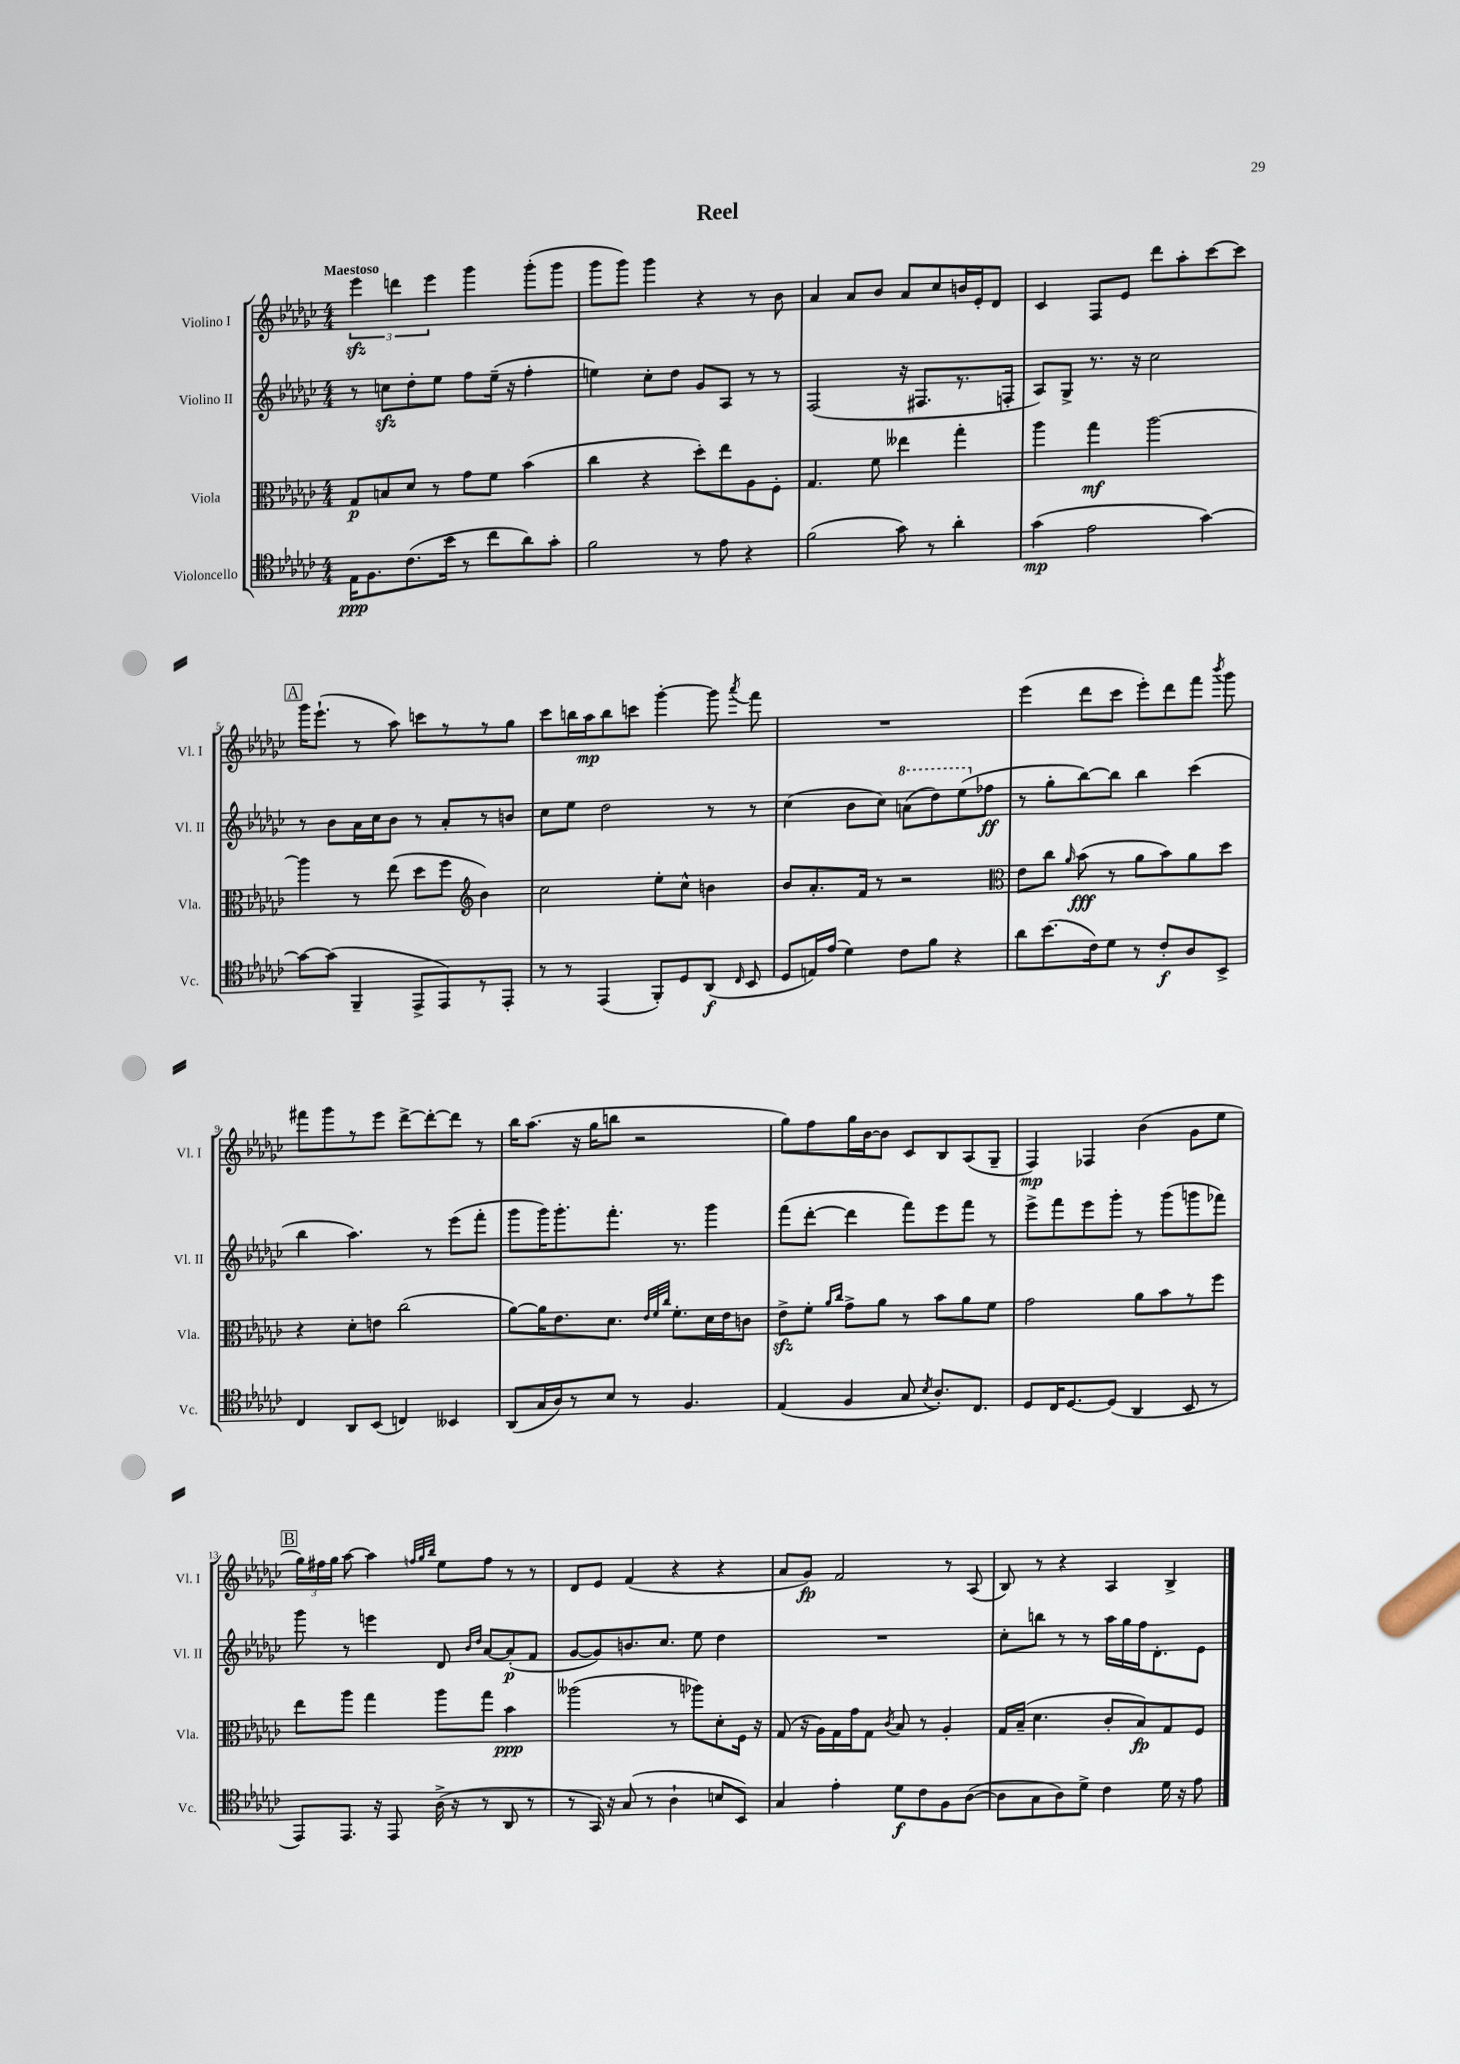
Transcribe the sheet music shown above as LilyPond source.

\header { title = "Reel" }
<<
\new StaffGroup <<
\new Staff = "s0" \with { instrumentName = "Violino I" shortInstrumentName = "Vl. I" } {
    \clef treble \key ges \major \numericTimeSignature \time 4/4 \tempo "Maestoso"
    \autoBeamOff \tuplet 3/2 { ees'''4\sfz d'''4 ees'''4 } ges'''4 ges'''8[-.( ges'''8] |
    ges'''8[ ges'''8]) ges'''4 r4 r8 bes'8 |
    aes'4 aes'8[ bes'8] aes'8[ ces''8 b'16 ees'16-. des'8] |
    ces'4 f8[ ees'8] des'''8[ aes''8-. ces'''8~ ces'''8] |
    \mark \markup { \box "A" } ges'''16[ ees'''8.]-!( r8 aes''8) c'''8[ r8 r8 ges''8] |
    ces'''8[ b''16 aes''16\mp b''8 c'''8] ges'''4~-. ges'''8 \acciaccatura { aes'''8 } f'''8 |
    R1 |
    ees'''4( des'''8[ ces'''8] ees'''8[-.) des'''8 f'''8] \acciaccatura { bes'''8 } ges'''8 |
    fis'''8[ ges'''8 r8 ees'''8] des'''8[~-> des'''8~-. des'''8] r8 |
    bes''16[ aes''8.]( r16 ges''16[ b''8] r2 |
    ges''8[) f''8 ges''16 bes'16~ bes'8] ces'8[ bes8 aes8( ges8]-- |
    f4\mp) fes4 bes'4( ges'8[ ees''8] |
    \mark \markup { \box "B" } \tuplet 3/2 { ges''16[) fis''16 ges''16] } aes''8~ aes''4 \grace { f''32[ ges''32 bes''32] } ees''8[ f''8] r8 r8 |
    des'8[ ees'8] f'4( r4 r4 |
    aes'8[ ges'8]\fp) f'2 r8 aes8( |
    bes8) r8 r4 aes4 bes4-> \bar "|." |
}
\new Staff = "s1" \with { instrumentName = "Violino II" shortInstrumentName = "Vl. II" } {
    \clef treble \key ges \major \numericTimeSignature \time 4/4
    \autoBeamOff r8 c''8[\sfz des''8-. ees''8] f''8[ ees''16]--( r16 f''4-. |
    e''4) ces''8[-. des''8] ges'8[ aes8] r8 r8 |
    f2( r16 fis8.[ r8. f16]-. |
    aes8[) ges8]-> r8. r16 ces''2 |
    \mark \markup { \box "A" } r8 bes'8[ aes'16 ces''16 bes'8] r8 aes'8[-. r8 b'8] |
    ces''8[ ees''8] des''2 r8 r8 |
    ces''4( bes'8[ ces''8]) \ottava #1 a''8[( des'''8) ees'''8( \ottava #0 fes''8]\ff |
    r8 ges''8[-. bes''8~) bes''8] bes''4 ces'''4( |
    bes''4 aes''4.) r8 ees'''8[( f'''8]-. |
    ges'''8[ ges'''16) ges'''8.-. f'''8.]-. r8. ges'''4 |
    f'''8[( des'''8]~-. des'''4 f'''8[) ees'''8 f'''8] r8 |
    ees'''8[-> f'''8 ees'''8 ges'''8]-. r8 ges'''8[( g'''8 fes'''8]) |
    \mark \markup { \box "B" } ges'''8 r8 e'''4 des'8 \grace { bes'16[ des''16] } aes'8[~ aes'8-.\p( f'8] |
    ges'8[~ ges'8) b'8. ces''8.] ees''8 des''4 |
    R1 |
    ces''8[-. b''8] r8 r8 aes''16[ ges''16 f''16 des'8.-. ees'8] \bar "|." |
}
\new Staff = "s2" \with { instrumentName = "Viola" shortInstrumentName = "Vla." } {
    \clef alto \key ges \major \numericTimeSignature \time 4/4
    \autoBeamOff ges8[\p b8 des'8] r8 ges'8[ f'8] bes'4( |
    ces''4 r4 des''8[-.) ees''8 aes8 f8]-. |
    ges4. f'8 eeses''4 ges''4-. |
    aes''4 ges''4\mf aes''2~ |
    \mark \markup { \box "A" } aes''4 r8 ees''8( des''8[ f''8] \clef treble bes'4) |
    ces''2 ees''8[-. ces''8]-^ b'4 |
    bes'8[ aes'8.-. f'16] r8 r2 |
    \clef alto ees'8[ ces''8] \grace { aes'16 } bes'8\fff( r8 aes'8[ bes'8) aes'8 des''8] |
    r4 des'8[-. e'8] ces''2( |
    aes'8[~) aes'16 ees'8. des'8.] \grace { ees'32[ f'32 ces''32] } f'8.[-. des'16 ees'16 c'8] |
    ees'8[->\sfz f'8]-. \grace { aes'16[ ces''16] } ges'8[-> aes'8] r8 bes'8[ aes'8 f'8] |
    ges'2 aes'8[ bes'8 r8 f''8] |
    \mark \markup { \box "B" } ees''8[ aes''8] ges''4 aes''8[ ges''8] bes'4\ppp |
    aeses''2( r8 aes''8[) des'8-. f16] r16 |
    ges8( r16 aes16[) ges16 ges'16 ges8] \acciaccatura { ces'8 } bes8 r8 aes4-. |
    ges16[ bes16]--( des'4. ces'8[-. bes8\fp) ges8 f8] \bar "|." |
}
\new Staff = "s3" \with { instrumentName = "Violoncello" shortInstrumentName = "Vc." } {
    \clef tenor \key ges \major \numericTimeSignature \time 4/4
    \autoBeamOff ees16[\ppp f8. ces'8.( bes'16] r8 ces''8[ aes'8) ges'8]-. |
    f'2 r8 ees'8 r4 |
    f'2( ges'8) r8 aes'4-. |
    ges'4\mp( ees'2 ges'4~) |
    \mark \markup { \box "A" } ges'8[~ ges'8]( f,4-- ees,8[-> ees,8) r8 ees,8]-. |
    r8 r8 ees,4( f,8[-.) des8 aes,8]\f( \grace { ces16 } bes,8 |
    des8[ e16) ees'16]( des'4) ces'8[ f'8] r4 |
    aes'8[ bes'8.( ces'16) des'8] r8 ces'8[-.\f aes8 bes,8]-> |
    ces4 aes,8[ bes,8]( c4) beses,4 |
    aes,8[( ges16 aes16) r8 bes8] r8 f4. |
    ees4( f4 ges8 \acciaccatura { bes8 } aes8.[-.) ces8.] |
    des8[ ces16 des8.~ des8]( aes,4 bes,8 r8 |
    \mark \markup { \box "B" } ees,8[) ees,8.] r16 ees,8 aes16->( r16 r8 aes,8 r8 |
    r8 ges,16) r16 ges8( r8 aes4-! b8[ bes,8]) |
    ges4 ees'4-. des'8[\f ces'8 f8 aes8]~( |
    aes8[ ges8 aes8) des'8]-> ces'4 des'16 r16 ees'8 \bar "|." |
}
>>
>>
